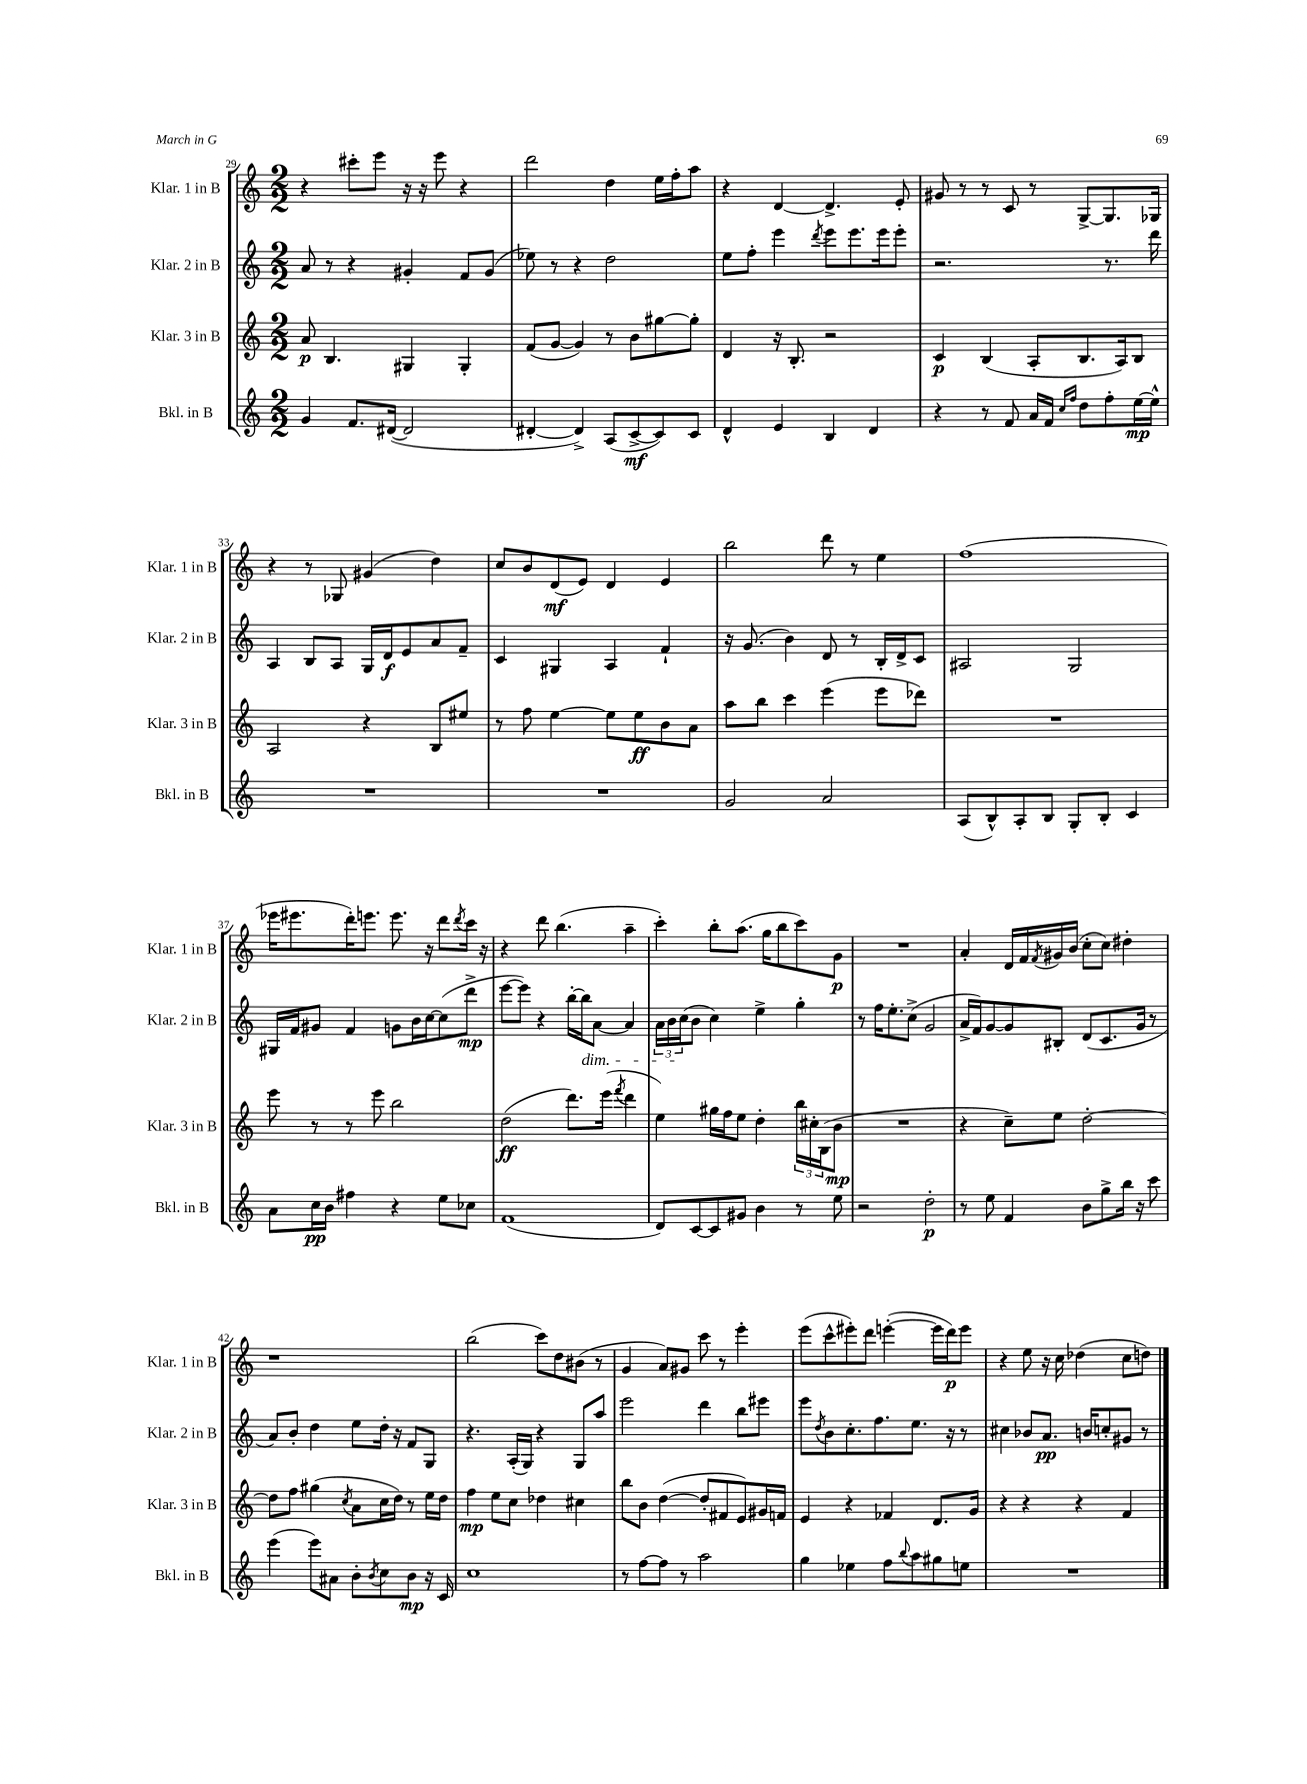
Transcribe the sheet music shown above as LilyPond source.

<<
\new StaffGroup <<
\new Staff = "s0" \with { instrumentName = "Klar. 1 in B" shortInstrumentName = "Klar. 1 in B" } {
    \clef treble \key c \major \numericTimeSignature \time 2/2
    r4 cis'''8-. e'''8 r16 r16 e'''8 r4 |
    d'''2 d''4 e''16 f''16-. a''8 |
    r4 d'4~ d'4.-> e'8-. |
    gis'8 r8 r8 c'8 r8 g8~-> g8. ges16 |
    r4 r8 ges8 gis'4( d''4) |
    c''8 b'8 d'8\mf( e'8) d'4 e'4 |
    b''2 d'''8 r8 e''4 |
    f''1( |
    ees'''16 eis'''8. d'''16-.) e'''8. e'''8. r16 d'''8 \acciaccatura { d'''8 } c'''16 r16 |
    r4 d'''8 b''4.( a''4-- |
    c'''4-.) b''8-. a''8.( g''16 b''8 c'''8) g'8\p |
    R1 |
    a'4-. d'16 f'16 \acciaccatura { f'8 } gis'16 b'16( c''8-. c''8) dis''4-. |
    r1 |
    b''2( c'''8) d''8 bis'8( r8 |
    g'4 a'8) gis'8 c'''8 r8 e'''4-. |
    e'''8( c'''8-^ eis'''8-.) d'''8 e'''4~-.( e'''16 d'''16\p) e'''8 |
    r4 e''8 r16 c''16 des''4( c''8 d''8) \bar "|." |
}
\new Staff = "s1" \with { instrumentName = "Klar. 2 in B" shortInstrumentName = "Klar. 2 in B" } {
    \clef treble \key c \major \numericTimeSignature \time 2/2
    a'8 r8 r4 gis'4-. f'8 gis'8( |
    ees''8) r8 r4 d''2 |
    e''8 f''8-. e'''4 \acciaccatura { d'''8 } e'''8 e'''8. e'''16 e'''8-. |
    r2. r8. d'''16 |
    a4 b8 a8 g16 d'16\f e'8 a'8 f'8-- |
    c'4 gis4 a4 f'4-! |
    r16 g'8.( b'4) d'8 r8 b16-. d'16-> c'8 |
    ais2 g2 |
    gis16 f'16 gis'8 f'4 g'8 b'16 c''16~ c''8( d'''8->\mp |
    e'''8~ e'''8) r4 b''16~-. b''16\dim a'8~ a'4 |
    \tuplet 3/2 { a'16 b'16 c''16\!( } b'8 c''4) e''4-> g''4-. |
    r8 f''16 e''8.-. c''8->( g'2 |
    a'16-> f'16) g'8~ g'8 bis8-. d'8( c'8. g'16 r8 |
    a'8) b'8-. d''4 e''8 d''16-. r16 f'8 g8 |
    r4. a16-.( g16) r4 g8 a''8 |
    e'''2 d'''4 b''8 eis'''8 |
    e'''8 \acciaccatura { d''8 } b'8 c''8.-. f''8. e''8. r16 r8 |
    cis''4 bes'8 a'8.\pp b'16 c''8-. gis'8 r8 \bar "|." |
}
\new Staff = "s2" \with { instrumentName = "Klar. 3 in B" shortInstrumentName = "Klar. 3 in B" } {
    \clef treble \key c \major \numericTimeSignature \time 2/2
    a'8\p b4. gis4 gis4-. |
    f'8( g'8~ g'4) r8 b'8 gis''8~ gis''8-. |
    d'4 r16 b8.-. r2 |
    c'4\p b4( a8-. b8. a16) b8 |
    a2 r4 b8 eis''8 |
    r8 f''8 e''4~ e''8 e''8\ff b'8 a'8 |
    a''8 b''8 c'''4 e'''4( e'''8 des'''8) |
    R1 |
    e'''8 r8 r8 e'''8 b''2 |
    d''2\ff( d'''8.) e'''16( \acciaccatura { f'''8 } d'''4 |
    e''4) gis''16 f''16 e''8 d''4-. \tuplet 3/2 { b''16 cis''16-. b16( } b'8\mp |
    R1 |
    r4 c''8--) e''8 d''2~-. |
    d''8 f''8 gis''4( \acciaccatura { c''8 } a'8 c''16 d''16) r8 e''16 d''16 |
    f''4\mp e''8 c''8 des''4 cis''4 |
    b''8 b'8 d''4~( d''8-. fis'8 e'8) gis'16 f'16 |
    e'4 r4 fes'4 d'8. g'16 |
    r4 r4 r4 f'4 \bar "|." |
}
\new Staff = "s3" \with { instrumentName = "Bkl. in B" shortInstrumentName = "Bkl. in B" } {
    \clef treble \key c \major \numericTimeSignature \time 2/2
    g'4 f'8. dis'16~( dis'2 |
    dis'4~-. dis'4->) a8( c'8~->\mf c'8) c'8 |
    d'4-^ e'4 b4 d'4 |
    r4 r8 f'8 a'16 f'16 \grace { c''16 f''16 } d''8 f''8-. e''16~\mp e''16-^ |
    R1 |
    R1 |
    g'2 a'2 |
    a8( b8-^) a8-. b8 g8-. b8-. c'4 |
    a'8 c''16\pp b'16 fis''4 r4 e''8 ces''8 |
    f'1( |
    d'8) c'8~ c'8 gis'8 b'4 r8 e''8 |
    r2 d''2-.\p |
    r8 e''8 f'4 b'8 g''8-> b''16 r16 c'''8 |
    e'''4( e'''8) ais'8 b'8-. \acciaccatura { b'8 } c''8 b'8\mp r16 c'16 |
    c''1 |
    r8 f''8~ f''8 r8 a''2 |
    g''4 ees''4 f''8 \appoggiatura { b''8 } a''8 gis''8 e''8 |
    R1 \bar "|." |
}
>>
>>
\layout { \context { \Score currentBarNumber = #29 } }
